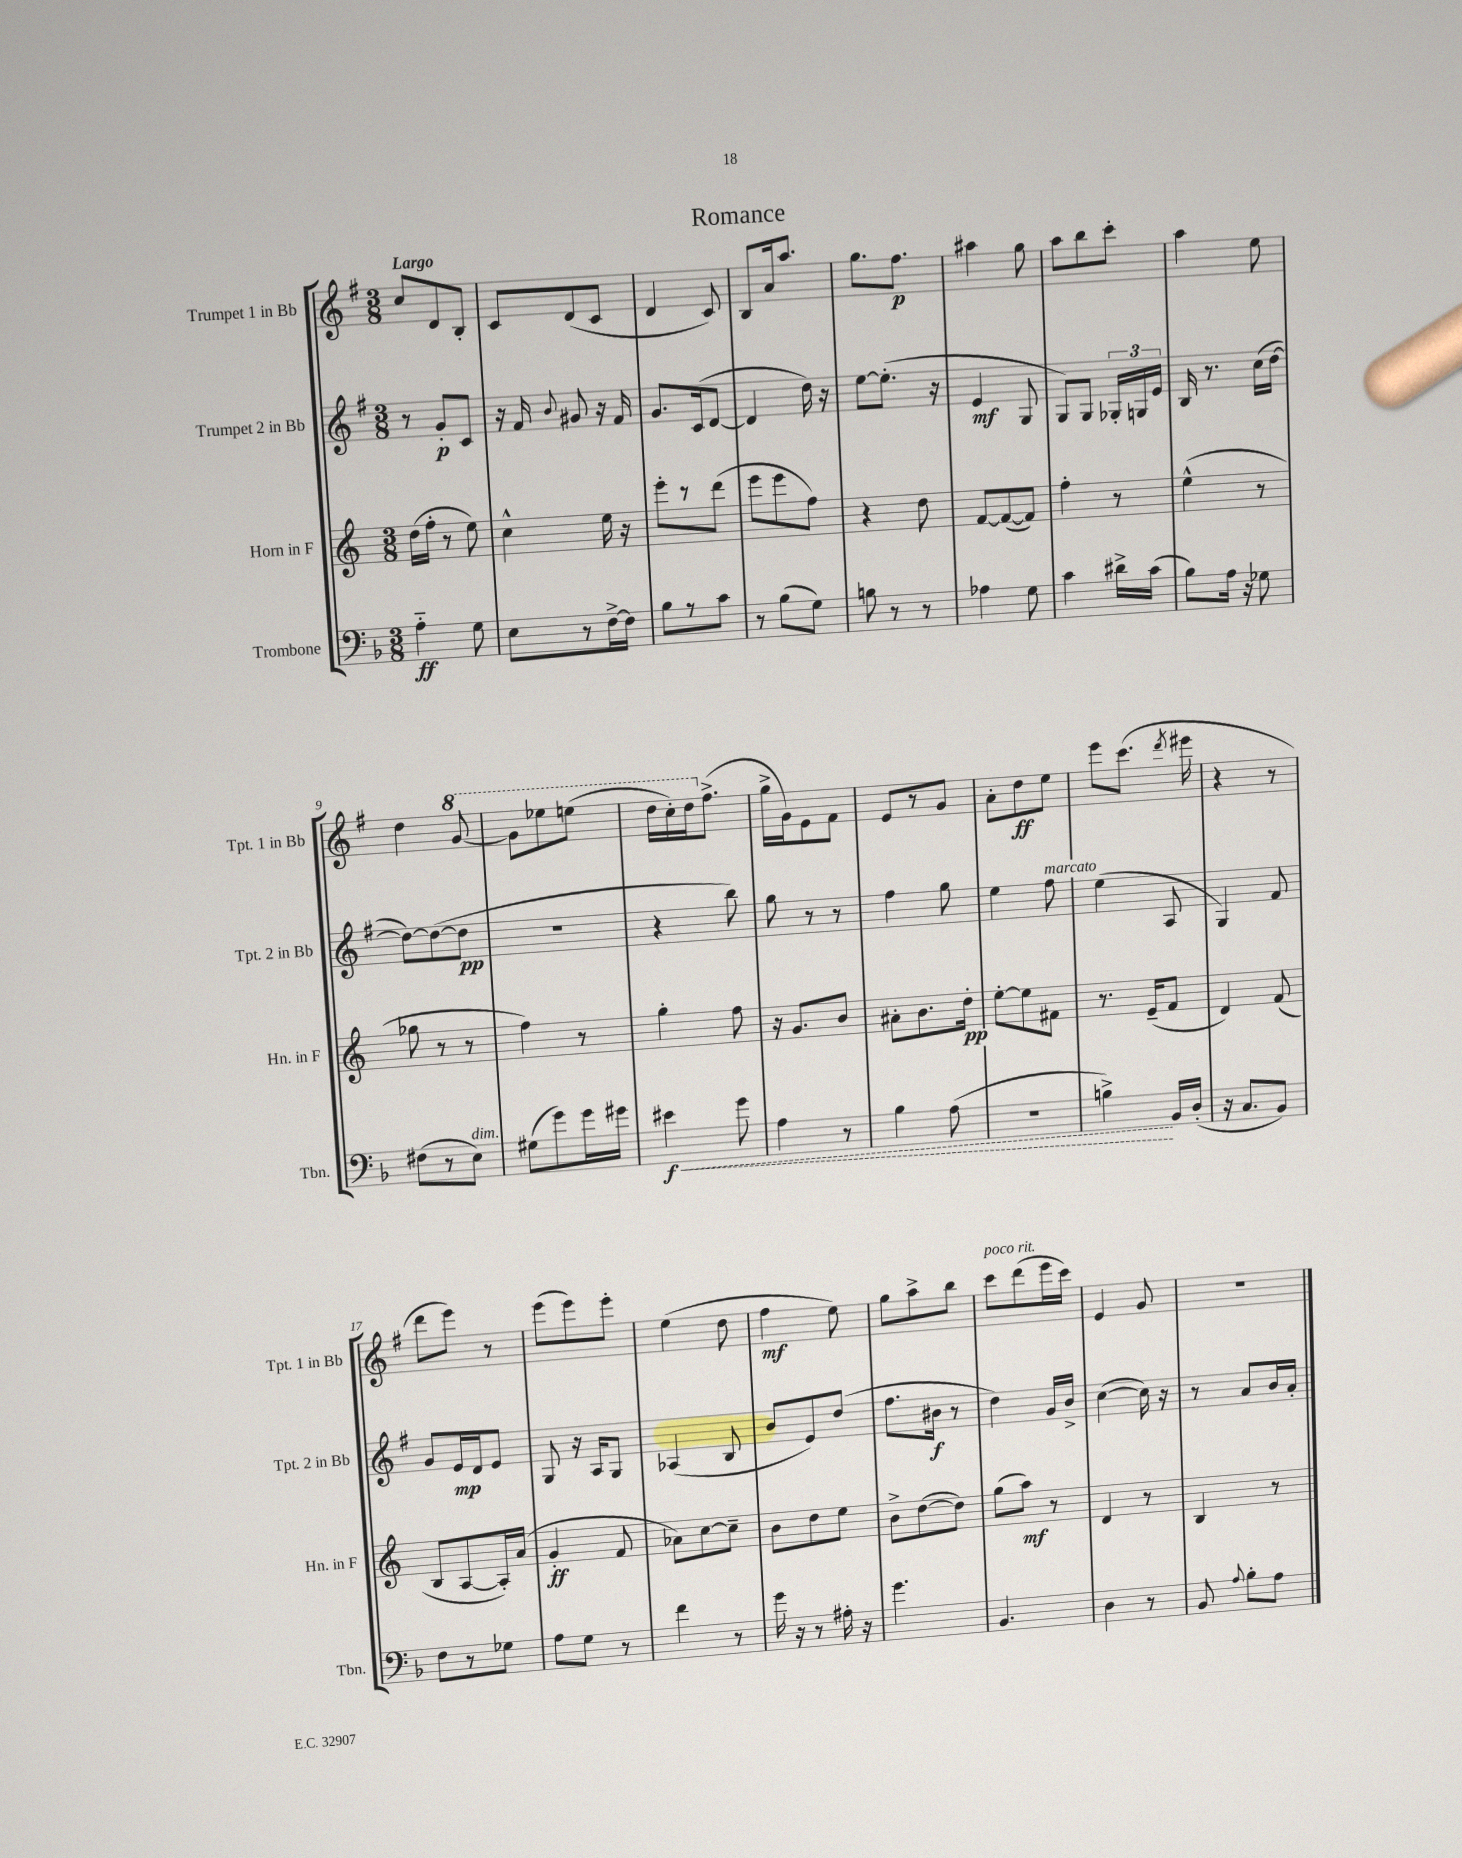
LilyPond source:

\header { title = "Romance" }
<<
\new StaffGroup <<
\new Staff = "s0" \with { instrumentName = "Trumpet 1 in Bb" shortInstrumentName = "Tpt. 1 in Bb" } {
    \clef treble \key g \major \numericTimeSignature \time 3/8 \tempo "Largo"
    \autoBeamOff c''8[ d'8 b8]-. |
    c'8[ d'8( c'8] |
    d'4 c'8) |
    b8[ a'16 a''8.] |
    g''8.[ fis''8.]\p |
    ais''4 g''8 |
    a''8[ b''8 c'''8]-. |
    a''4 e''8 |
    d''4 \ottava #1 g''8~ |
    g''8[ ees'''8 e'''8]( |
    d'''16[ c'''16-.) d'''16 \ottava #0 fis''8.]->( |
    g''16[-> g'16) e'8 fis'8] |
    e'8[ r8 g'8] |
    a'8[-. d''8\ff e''8] |
    e'''8[ c'''8.]( \acciaccatura { d'''8 } eis'''16 |
    r4 r8 |
    d'''8[ e'''8]) r8 |
    e'''8[( e'''8) e'''8]-. |
    e''4( d''8 |
    fis''4\mf e''8) |
    g''8[ a''8-> b''8] |
    c'''8[^\markup { \italic "poco rit." } d'''8( e'''16 c'''16]) |
    e'4 g'8 |
    R4. \bar "|." |
}
\new Staff = "s1" \with { instrumentName = "Trumpet 2 in Bb" shortInstrumentName = "Tpt. 2 in Bb" } {
    \clef treble \key g \major \numericTimeSignature \time 3/8
    \autoBeamOff r8 g'8[-.\p c'8] |
    r16 fis'16 \appoggiatura { b'8 } gis'8 r16 fis'16 |
    g'8.[ c'16( d'8]~ |
    d'4 d''16) r16 |
    e''8[~ e''8.]-.( r16 |
    e'4\mf g8 |
    g8[) g8] \tuplet 3/2 { ges16[-. g16 e'16] } |
    b16 r8. c''16[( d''16]~ |
    d''8[~) d''8~( d''8]\pp |
    R4. |
    r4 b''8) |
    g''8 r8 r8 |
    fis''4 g''8 |
    e''4 fis''8^\markup { \italic "marcato" } |
    e''4( a8 |
    g4) fis'8 |
    g'8[ e'16\mp d'16 e'8] |
    g8 r16 a16[ g8] |
    aes4( b8 |
    b'8[ e'8) d''8]( |
    fis''8.[ bis'16]\f r8 |
    d''4) g'16[ b'16]-> |
    c''4~( c''16) r16 |
    r8 a'8[ b'16 a'16]-. \bar "|." |
}
\new Staff = "s2" \with { instrumentName = "Horn in F" shortInstrumentName = "Hn. in F" } {
    \clef treble \key c \major \numericTimeSignature \time 3/8
    \autoBeamOff d''16[( f''16]-. r8 e''8) |
    c''4-^ e''16 r16 |
    e'''8[-. r8 d'''8]( |
    e'''8[ e'''8 f''8]) |
    r4 d''8 |
    f'8[~ f'8~( f'8]) |
    f''4-. r8 |
    e''4-^( r8 |
    ges''8 r8 r8 |
    f''4) r8 |
    g''4-. f''8 |
    r16 g'8.[ b'8] |
    ais'8[-. b'8. d''16]-.\pp |
    e''8[~-. e''8 fis'8] |
    r8. e'16[--( f'8] |
    d'4) f'8( |
    b8[ a8~ a16-.) a'16]( |
    g'4-.\ff f'8 |
    aes'8[) c''8~ c''8]-- |
    b'8[ d''8 e''8] |
    b'8[-> d''8~( d''8]) |
    g''8[( a''8]\mf) r8 |
    d'4 r8 |
    b4 r8 \bar "|." |
}
\new Staff = "s3" \with { instrumentName = "Trombone" shortInstrumentName = "Tbn." } {
    \clef bass \key f \major \numericTimeSignature \time 3/8
    \autoBeamOff a4-_\ff g8 |
    e8[ r8 f16~-> f16] |
    bes8[ r8 c'8] |
    r8 bes8[( g8]) |
    b8 r8 r8 |
    aes4 g8 |
    c'4 dis'16[-> c'16]( |
    bes8[) a16] r16 ges8 |
    fis8[( r8 e8]^\markup { \italic "dim." }) |
    gis8[( g'8) g'16 gis'16] |
    \once \override Hairpin.style = #'dashed-line eis'4\f\< g'8 |
    a4 r8 |
    bes4 a8( |
    r4. |
    b4->\!) bes,16[ d16]-.( |
    r16 c8.[ bes,8]) |
    f8[ r8 ges8] |
    a8[ g8] r8 |
    f'4 r8 |
    g'16 r16 r8 ais16-. r16 |
    g'4. |
    bes,4. |
    d4 r8 |
    bes,8 \appoggiatura { a8 } bes8[-. a8] \bar "|." |
}
>>
>>
